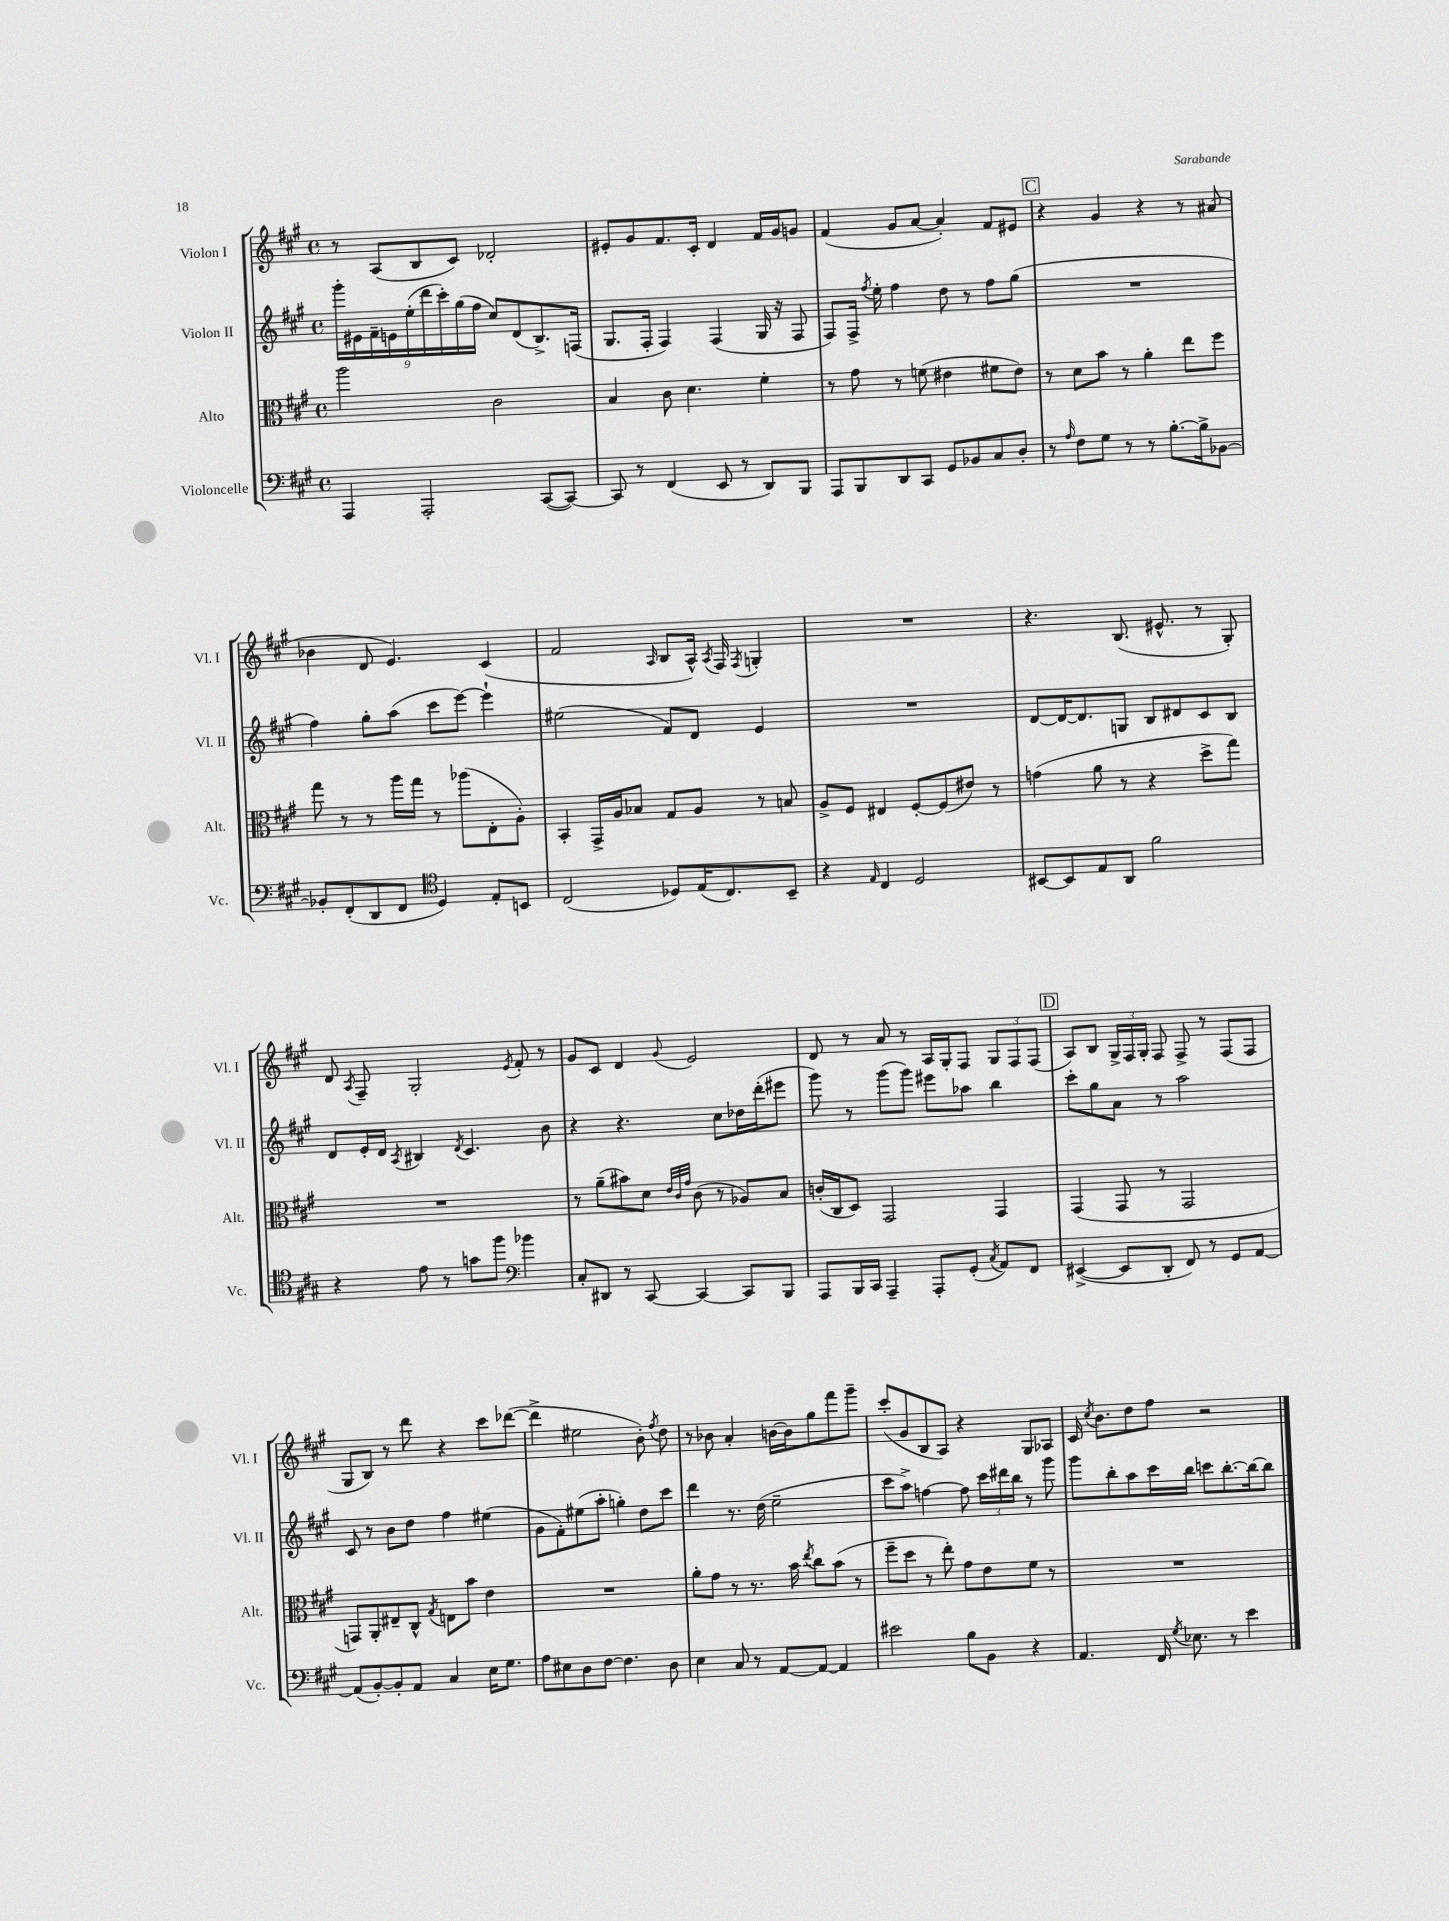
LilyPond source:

<<
\new StaffGroup <<
\new Staff = "s0" \with { instrumentName = "Violon I" shortInstrumentName = "Vl. I" } {
    \clef treble \key a \major \defaultTimeSignature \time 4/4
    \autoBeamOff r8 a8[( b8 cis'8]) des'2-. |
    eis'8[-. gis'8 fis'8. cis'16]-. d'4 fis'16[ gis'16 g'8] |
    fis'4( gis'8[ a'8]~ a'4-.) fis'8[ eis'8] |
    \mark \markup { \box "C" } r4 gis'4 r4 r8 ais'8( |
    bes'4 d'8 e'4.) cis'4( |
    fis'2 \grace { a16 } b8[ a16]-^) \acciaccatura { a8 } fis16 \acciaccatura { fis8 } g4-. |
    R1 |
    r4. b8.( eis'8.-^ r8 gis8-.) |
    d'8 \acciaccatura { a8 } fis8-- gis2-. \acciaccatura { e'8 } fis'8-. r8 |
    gis'8[ cis'8] d'4 \appoggiatura { gis'8 } e'2 |
    d'8 r8 a'8 r8 a16[ gis16-. fis8] \tuplet 3/2 { gis8[ fis8 fis8]( } |
    \mark \markup { \box "D" } a8[) b8] \tuplet 3/2 { gis16[-> fis16 gis16]-. } fis8 fis8-> r8 fis8[( fis8] |
    gis8[ b8]) r8 d'''8 r4 cis'''8[ des'''8]~( |
    des'''4-> eis''2 b'8-.) \acciaccatura { fis''8 } d''8 |
    r8 bes'8 a'4-. b'16[~ b'16 gis''8 fis'''8 gis'''8]-- |
    cis'''8[-.( gis'8 b8 a8]) r4 gis8[ aes8] |
    cis'16 \acciaccatura { cis''8 } b'8.[ d''8 fis''8] r2 \bar "|." |
}
\new Staff = "s1" \with { instrumentName = "Violon II" shortInstrumentName = "Vl. II" } {
    \clef treble \key a \major \defaultTimeSignature \time 4/4
    \autoBeamOff \tuplet 9/8 { gis'''16[-. eis'16 fis'16-- e'16 e''16-.( d'''16 cis'''16-.) gis''16( fis''16] } cis''8[) d'8( b8.->) f16]( |
    gis8.[ fis16]-. fis4) fis4( gis16 r16 fis8 |
    fis8[) fis16]-> \acciaccatura { fis''8 } e''16-. fis''4 d''8 r8 fis''8[ gis''8]( |
    \mark \markup { \box "C" } R1 |
    fis''4) gis''8[-. a''8]( cis'''8[ e'''8]~) e'''4-! |
    eis''2( fis'8[) d'8] e'4 |
    R1 |
    d'8[~ d'16~ d'8. g8] b8[ dis'8 cis'8 b8] |
    d'8[ e'16-. d'16] \acciaccatura { a8 } bis4 \acciaccatura { d'8 } cis'4. b'8 |
    r4 r4. cis''8[ des''16 d'''16-.( eis'''8] |
    gis'''8) r8 gis'''8[( gis'''8]) eis'''8[ aes''8] b''4 |
    \mark \markup { \box "D" } cis'''8[-. gis''8 a'8] r8 a''2 |
    cis'8 r8 b'8[ d''8] fis''4 eis''4( |
    gis'8[ fis'8-.) eis''8( a''8]-. g''4-.) d''8[ cis'''8] |
    d'''4 r8. d''16( e''2-- |
    cis'''8[ a''8]->) f''4~ f''8 \tuplet 3/2 { cis'''16[ dis'''16 b''16] } r8 gis'''8 |
    gis'''8[ b''8-. a''8 cis'''16 b''16] c'''8[ b''8.~-. b''16~ b''8] \bar "|." |
}
\new Staff = "s2" \with { instrumentName = "Alto" shortInstrumentName = "Alt." } {
    \clef alto \key a \major \defaultTimeSignature \time 4/4
    \autoBeamOff a''2 cis'2 |
    b4 cis'8 d'4. fis'4-. |
    r8 gis'8 r8 f'8( eis'4 fis'8[ eis'8]) |
    \mark \markup { \box "C" } r8 d'8[ b'8] r8 a'4-. e''8[ fis''8] |
    gis''8 r8 r8 a''16[ gis''16] r8 aes''8[( e8-. a8]-.) |
    b,4-. gis,16[-> a16 bes8] gis8[ a8] r8 b8 |
    a8[-> fis8] eis4 fis8[~-. fis8( eis'8]) r8 |
    g'4( a'8 r8 r4 d''8[-> gis''8]) |
    R1 |
    r8 a'8[--( bis'8) d'8] \grace { e'32[ cis'32 gis'32] } cis'8( r8 aes8[) b8] |
    c'16[-.( cis16 d8]) gis,2 gis,4 |
    \mark \markup { \box "D" } gis,4( gis,8 r8 gis,2 |
    g,8[) a,8-. eis8-- cis8]-^ \acciaccatura { gis8 } e8[ b'8] e'4 |
    R1 |
    a'8[-. gis'8] r8 r8. b'16 \acciaccatura { e''8 } cis''8[ b'8]( r8 |
    fis''8[-- d''8] r8 e''8-.) gis'8[ e'8 fis'8] r8 |
    R1 \bar "|." |
}
\new Staff = "s3" \with { instrumentName = "Violoncelle" shortInstrumentName = "Vc." } {
    \clef bass \key a \major \defaultTimeSignature \time 4/4
    \autoBeamOff a,,4 a,,2-. cis,8[~( cis,8]~) |
    cis,8 r8 fis,4( e,8 r8 d,8[) b,,8] |
    a,,8[ b,,8 d,8 cis,8] gis,8[ bes,8 cis8 d8]-. |
    \mark \markup { \box "C" } r8 \grace { a16 } fis8[ gis8] r8 r8 b8.[~-. b16-> bes,8]~ |
    bes,8[-. fis,8-.( d,8 fis,8] \clef tenor d4) e8[-. b,8] |
    cis2( des8[) e16( cis8.) b,8]-- |
    r4 \grace { e16 } cis4 d2 |
    bis,8[~ bis,8 e8 a,8] fis'2 |
    r4 e'8 r8 g'8[ fis''8] \clef bass bes'4 |
    cis8[-. dis,8] r8 cis,8~ cis,4~ cis,8[ b,,8] |
    a,,8[ b,,16 cis,16] a,,4-- a,,8[-. gis,8]-.( \acciaccatura { cis8 } a,8[) fis,8] |
    \mark \markup { \box "D" } eis,4~->( eis,8[ d,8]-. fis,8) r8 gis,8[ a,8]~ |
    a,8[( b,8~-.) b,8-. a,8] cis4 e16[ gis8.] |
    a8[ eis8 d8 fis8]~ fis4. d8 |
    e4 cis8 r8 a,8[~ a,8]~ a,4 |
    eis'2 b8[ b,8] r4 |
    a,4. fis,16 \acciaccatura { gis8 } ees8. r8 e'4 \bar "|." |
}
>>
>>
\layout { \context { \Score \remove "Bar_number_engraver" } }
